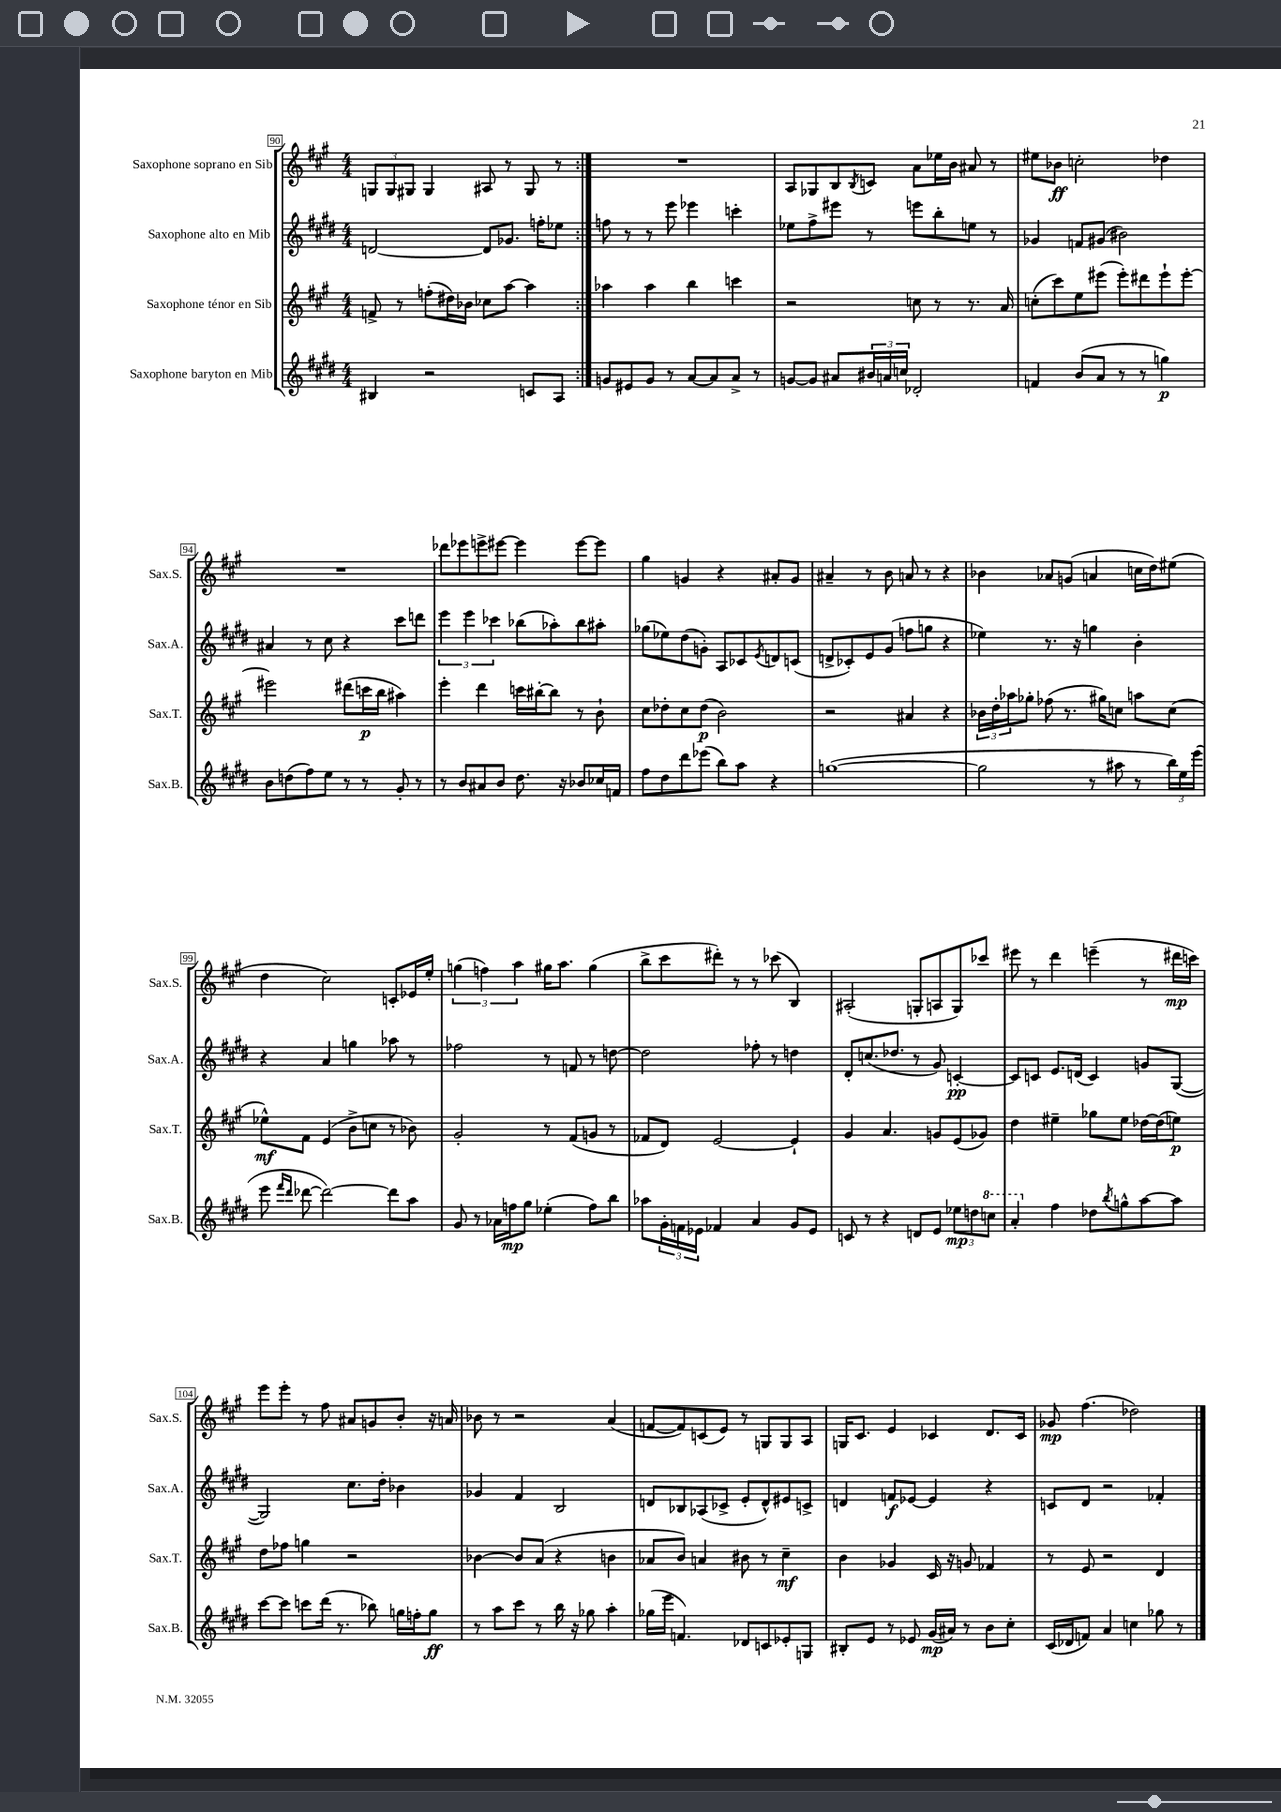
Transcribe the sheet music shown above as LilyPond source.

<<
\new StaffGroup <<
\new Staff = "s0" \with { instrumentName = "Saxophone soprano en Sib" shortInstrumentName = "Sax.S." } {
    \clef treble \key a \major \numericTimeSignature \time 4/4
    \repeat volta 2 { \tuplet 3/2 { g8 g8 gis8 } gis4 ais8 r8 gis8 r8 | }
    R1 |
    a8 ges8 b8 \acciaccatura { b8 } c'8 a'8 ees''16 b'16 ais'8 r8 |
    eis''8 bes'8\ff c''2-. des''4 |
    R1 |
    des'''8 ees'''8 e'''8-> eis'''8~ eis'''4 eis'''8~ eis'''8 |
    gis''4 g'4 r4 ais'8-. g'8 |
    ais'4-- r8 b'8 a'8 r8 r4 |
    bes'4 aes'8 g'8( a'4 c''16 d''16) eis''8( |
    d''4 cis''2) c'8-. ees'16 e''16-. |
    \tuplet 3/2 { g''4( f''4) a''4 } gis''16 a''8. gis''4( |
    b''8-> cis'''8 dis'''8-.) r8 r8 ces'''8( b4) |
    ais2-.( g8-. a8 g8) ces'''8 |
    eis'''8 r8 d'''4 e'''4--( r8 dis'''16\mp c'''16) |
    e'''8 e'''8-. r8 fis''8 ais'8 g'8 b'8-. r16 a'16 |
    bes'8 r8 r2 a'4( |
    f'8~ f'8) c'8( e'8) r8 g8 g8 a8 |
    g16 cis'8. e'4 ces'4 d'8. ces'16 |
    ges'8\mp fis''4.( des''2) \bar "|." |
}
\new Staff = "s1" \with { instrumentName = "Saxophone alto en Mib" shortInstrumentName = "Sax.A." } {
    \clef treble \key e \major \numericTimeSignature \time 4/4
    \repeat volta 2 { d'2~ d'8 ges'8. f''16-. ees''8 | }
    f''8 r8 r8 e'''8 ees'''4 c'''4-. |
    ees''8 fis''8-> eis'''8 r8 e'''8 b''8-. e''8 r8 |
    ges'4 f'8 gis'8( bis'2) |
    ais'4 r8 cis''8 r4 cis'''8 d'''8 |
    \tuplet 3/2 { e'''4 e'''4 ces'''4 } bes''8( aes''8-.) bes''8 ais''8-. |
    ges''8( ees''8) dis''8( g'8-.) a8 ces'8 \acciaccatura { e'8 } d'8 c'8( |
    d'8-> ces'8-.) e'8 gis'8( f''8 g''8 r4 |
    ees''4) r8. r16 g''4 b'4-. |
    r4 a'4 g''4 aes''8 r8 |
    fes''2 r8 f'8 r8 d''8~ |
    d''2 fes''8-. r8 d''4 |
    dis'8-. c''8.( des''8. r8 gis'8) c'4~-.\pp |
    c'8 c'8 e'8. d'16( c'4) g'8 gis8~( |
    gis2) cis''8. dis''16-. bes'4 |
    ges'4 fis'4 b2 |
    d'8 bes8 aes8( ces'8-> e'8-. d'8-^) eis'8 c'8-> |
    d'4 f'8\f ees'8~ ees'4 r4 |
    c'8 dis'8 r2 fes'4-. \bar "|." |
}
\new Staff = "s2" \with { instrumentName = "Saxophone ténor en Sib" shortInstrumentName = "Sax.T." } {
    \clef treble \key a \major \numericTimeSignature \time 4/4
    \repeat volta 2 { f'8-> r8 f''8-.( dis''16) bes'16 ces''8 a''8~ a''4 | }
    aes''4 aes''4 b''4 c'''4 |
    r2 c''8 r8 r8. a'16 |
    c''8-.( cis'''8) e''8 eis'''8( eis'''8-.) dis'''8 eis'''8-! eis'''8~-. |
    eis'''2 dis'''8( c'''16\p b''16 ais''4) |
    e'''4-. d'''4 c'''16 bis''16~-. bis''8 r8 b'8-! |
    cis''8 des''8-. cis''8 des''8\p( b'2) |
    r2 ais'4 r4 |
    \tuplet 3/2 { bes'16 d''16-. aes''16 } ges''8-. fes''8( r8. gis''16) c''8 a''8 c''8( |
    ees''8-^\mf) fis'8 e'4( b'8-> c''8 r8 bes'8) |
    gis'2-. r8 fis'8( g'8 r8 |
    fes'8 d'8) e'2~ e'4-! |
    gis'4 a'4. g'8 e'8( ges'8) |
    d''4 eis''4-- ges''8 eis''8 des''16~ des''16( e''8\p) |
    d''8 fes''8 g''4 r2 |
    bes'4~ bes'8 a'8( r4 b'4 |
    aes'8 b'8) a'4 bis'8 r8 cis''4--\mf |
    b'4 ges'4 cis'16 r16 g'8 fes'4 |
    r8 e'8 r2 d'4 \bar "|." |
}
\new Staff = "s3" \with { instrumentName = "Saxophone baryton en Mib" shortInstrumentName = "Sax.B." } {
    \clef treble \key e \major \numericTimeSignature \time 4/4
    \repeat volta 2 { bis4 r2 c'8 a8 | }
    g'8 eis'8 g'8 r8 a'8~ a'8 a'8-> r8 |
    g'8~ g'8 ais'8 \tuplet 3/2 { bis'16 a'16 c''16 } des'2-. |
    f'4 b'8( a'8 r8 r8 g''4\p) |
    b'8 d''8( fis''8) e''8 r8 r8 gis'8-. r8 |
    r8 b'8 ais'8 b'8 dis''8. r16 bes'8 ces''16 f'16 |
    fis''8 dis''8 dis'''8 ees'''8( b''8) a''8 r4 |
    g''1~( |
    g''2 r8 ais''8 r8 \tuplet 3/2 { b''16) e''16 e'''16( } |
    e'''8 \grace { fis'''16 dis'''16 } des'''8~ des'''2~) des'''8 a''8 |
    gis'8 r8 aes'16 f''16\mp gis''8 ees''4-.( f''8) b''8 |
    aes''8 \tuplet 3/2 { gis'16-. f'16 ees'16 } fes'4 a'4 gis'8 ees'8 |
    c'8 r8 r4 d'8 e'8 \tuplet 3/2 { ees''8\mp d''8 \ottava #1 c'''8 } |
    a''4-. \ottava #0 fis''4 des''8 \acciaccatura { b''8 } g''8-^ a''8~ a''8 |
    cis'''8~ cis'''8 c'''8 dis'''16( r8. bes''8) g''16 f''16-. g''8\ff |
    r8 a''8 cis'''8 r8 b''16 r16 ges''8 a''4-. |
    ges''16( e'''16 f'4.) des'8 c'8 ees'8-. g8 |
    bis8-. e'8 r8 ees'8 gis'16\mp( ais'16) r8 b'8 cis''8-. |
    cis'16( des'16 f'8) a'4 c''4 ges''8 r8 \bar "|." |
}
>>
>>
\layout { \context { \Score currentBarNumber = #90 \override BarNumber.stencil = #(make-stencil-boxer 0.1 0.3 ly:text-interface::print) } }
